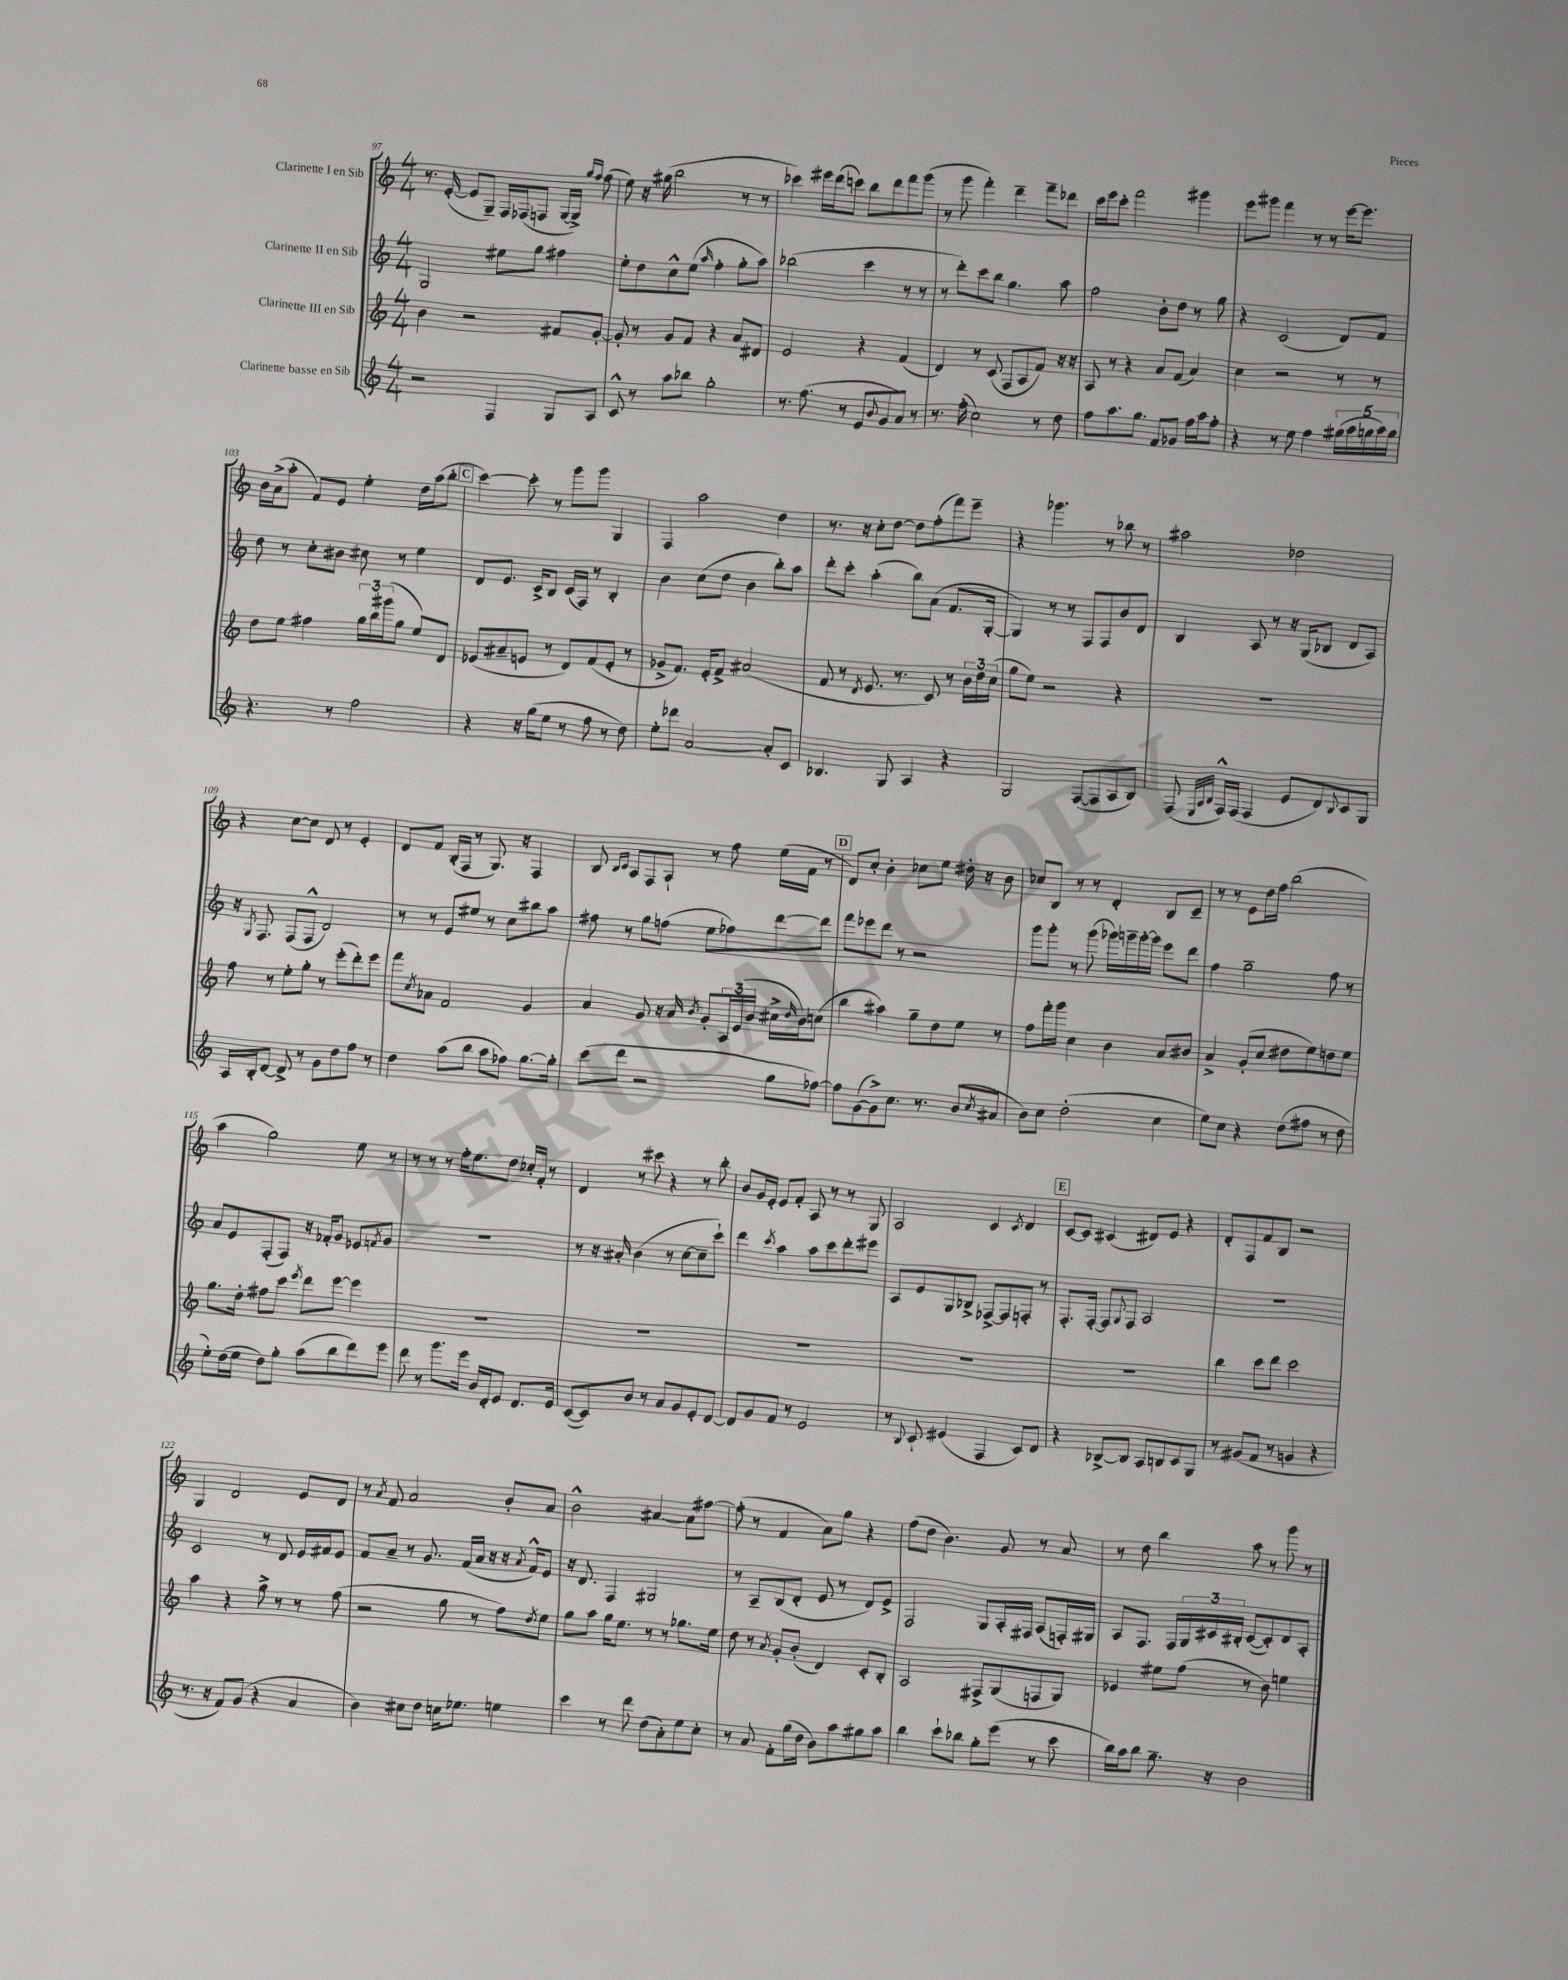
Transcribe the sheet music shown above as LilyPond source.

<<
\new StaffGroup <<
\new Staff = "s0" \with { instrumentName = "Clarinette I en Sib" } {
    \clef treble \key c \major \numericTimeSignature \time 4/4
    r8. e'16~-.( e'8 g8--) f16 fes16( f8 g16~ g16->) \grace { g''16 f''16 } f''8( |
    e''8) r16 gis''16( b''2 r8 r8 |
    ces'''4) eis'''16 d'''16( c'''8) b''8 d'''8 f'''8 g'''8( |
    r8 g'''8 f'''4-.) d'''4-- f'''8-- des'''8 |
    c'''16 e'''16 c'''8-. f'''2 gis'''4 |
    e'''8 gis'''8 f'''4 r8 r8 e'''16~ e'''8. |
    b'16 a'16->( a''8-. f'8) e'8 e''4-. d''16 a''16( b''8-. |
    \mark \markup { \box "C" } c'''4~) c'''8-. r8 g'''8 g'''8 g4 |
    f4 a''2 d''4 |
    r8. r16 c''8-. d''8~ d''8 f''8-.( f'''8) e'''8-- |
    r4 ges'''4. r8 bes''8 r8 |
    ais''2 des''2 |
    r4 c''8~ c''8 d'8 r8 e'4-. |
    d'8 f'8 b16-.( f16 r8 g8.) r16 f4 |
    b8 \grace { b16 c'16 } a8 f8 a8-! r8 f''8 e''16( f'16 r8 |
    \mark \markup { \box "D" } d'8) c''8-. b'4-. ces''8 e''8 dis''16-. r16 b'8 |
    ces''8 b8 r8 r8 d'4-. b8 c'8-- |
    r8 r8 e'8 d''16 f''16 b''2( |
    a''4 g''2) e''8 r8 |
    r8 r8 r8 f''16-. e''8. d''8 ces''16-. f'16-. r8 |
    d'4 r8 cis'''8 r4 r8 b''8-. |
    b'8 g'16 e'16-. e'8 f'8-. a8 r8 r8 g8 |
    a2 c'4 \acciaccatura { c'8 } d'4 |
    \mark \markup { \box "E" } c'8~ c'8 cis'4( dis'8) e'8 r4 |
    d'8-. f8 f'8 b8 r2 |
    g4 d'2 e'8 d'8 |
    r8 \acciaccatura { a'8 } f'8 a'2 b'8-. a'8 |
    b'2-^ ais'4~ ais'8 fis''8~ |
    fis''8-.( r8 f'4 a'8) g''8 r4 |
    f''8( d''8 b'4.) g'8 r8 a'8 |
    r8 d''8 b''4 a''8 r8 g'''8 r8 \bar "|." |
}
\new Staff = "s1" \with { instrumentName = "Clarinette II en Sib" } {
    \clef treble \key c \major \numericTimeSignature \time 4/4
    g2 eis''8 g''8 fis''4 |
    e''8-. d''8 c''8-^ e''8( \grace { a''16 } f''4-. g''8-. a''8) |
    bes''2( c'''4 r8 r8 |
    r8 d'''8-.) c'''8 b''8 g''4. a''8 |
    f''2 b'8-. d''8 r8 g''8 |
    r4 c'2( d'8) f'8 |
    d''8 r8 c''8-. bis'8 cis''8 r8 e''4 |
    \mark \markup { \box "C" } d'8 e'8. c'16-> b8 c'16( f16) r8 b4-. |
    b'4 c''8( d''8 b'4 b''8-.) a''8 |
    d'''8-. c'''8-. a''4-.( b''8) a'8( f'8. g16~-. |
    g4) r8 r8 f8 f8 b'8 d'8 |
    b4 a8 r8 r16 g16( bes8 d'8 a8) |
    r16 \acciaccatura { g8 } f8. f8( f8-^ d'2) |
    r8 r8 e'8 eis''8 r8 c''8 bis''8 a''8 |
    fis''8 r8 g''8 f''8( e''8 fes''8) d'''8~ d'''8 |
    \mark \markup { \box "D" } f'''8 ees'''8 d'''8 r8 r2 |
    g'''8 g'''8-. r8 g'''8( ges'''16) g'''16-- g'''16~-. g'''16 e'''8 d'''8 |
    f''4 g''2-- f''8 r8 |
    a'8 e'8 f8-.( f8) r16 fes'16-. g'8 ees'8 \acciaccatura { f'8 } g'8 |
    R1 |
    r8 r16 ais'16-. b'4( r8 c''8~ c''8-- c'''8-!) |
    d'''4 \acciaccatura { c'''8 } a''4 a''8 c'''8 d'''8-. eis'''8 |
    a8 e'8 g8 bes8-> fes8~-> fes8 f8-. r8 |
    \mark \markup { \box "E" } f8.-. f16~-. f8 \appoggiatura { g8 } f8 a2 |
    R1 |
    c'2 r8 d'8 e'16 fis'16 e'8 |
    f'8 a'8-- r8 g'8. f'16( a'16 r16 r16 \acciaccatura { a'8 } f'16-^) e'8 |
    r16 d'8. f4 gis2 |
    r8 a8-- b8( d'8-. e'8 r8 d'8) e'8-> |
    f2 g8 a16-. fis16 a8( f16-.) gis16 |
    a8 f8. f16 \tuplet 3/2 { g16 cis'16 bis16-. } cis'8~( cis'8-.) d'8 a8-. \bar "|." |
}
\new Staff = "s2" \with { instrumentName = "Clarinette III en Sib" } {
    \clef treble \key c \major \numericTimeSignature \time 4/4
    b'4 r2 fis'8 g'8~-. |
    g'8-. r8 g'8 f'8 r4 a'8 dis'8 |
    e'2 r4 f'4( |
    d'4) r8 c'8( f8 a8 f'8) r16 r16 |
    a8 r8 r4 a'8 f'8( a'4) |
    c''4 r2 r8 r8 |
    d''8 e''8 fis''4 \tuplet 3/2 { g''16 b''16 gis'''16( } g''8 e''8) d'8 |
    \mark \markup { \box "C" } ees'8( ais'8-- e'8 r8 d'8) f'8( e'8-. r8 |
    ges'8-> f'8.) e'16-. f'8-> ais'2( |
    f'8 r8 \acciaccatura { d'8 } e'8. r8. c'8) r8 \tuplet 3/2 { b'16 d''16 c''16( } |
    g''8 e''8) r2 r4 |
    R1 |
    f''8 r8 e''8-. g''8-. r8 e'''8-.( d'''8-.) e'''8 |
    f'''8 \acciaccatura { c''8 } aes'8 f'2 g'4 |
    a'4 g'8 r16 a'16 \acciaccatura { b'8 } g'8-. \tuplet 3/2 { a16 e'16( b'16 } cis''16-> \grace { d''16 } b'16) c''8( |
    \mark \markup { \box "D" } b''4 ais''4) g''8-- d''8 e''8 r8 |
    f''8 f'''16-. g'''16 c''4 b'4 a'8 bis'8 |
    a'4-> g'8-.( c''8 dis''8 e''8) d''8 e''8 |
    g''8. d''16-. fis''8 c'''8 \acciaccatura { e'''8 } d'''8 e'''8~ e'''4 |
    R1 |
    R1 |
    R1 |
    R1 |
    \mark \markup { \box "E" } R1 |
    b''4 c'''8 d'''8 c'''2 |
    a''4 r4 g''8-> r8 r8 f''8( |
    r2 g''8 r8 f''8) \acciaccatura { d''8 } e''8 |
    g''8 a''8 g''16 e''8. r8 r8 ges''8. e''16 |
    d''8 r8 \acciaccatura { a'8 } g'8-. b'8-.( d'4) c'8-. b8-. |
    a2 fis8-> g8( f8 g8) |
    ees'4 eis''8 f''8( r8 b'8) e''4 \bar "|." |
}
\new Staff = "s3" \with { instrumentName = "Clarinette basse en Sib" } {
    \clef treble \key c \major \numericTimeSignature \time 4/4
    r2 f4 g8 a8 |
    c'8-^ r8 a''8 bes''8 g''2-. |
    r8. f''8.( r8 e'8 \appoggiatura { b'8 } g'8 a'8) r8 |
    r8. f''16-.( c''2) r8 d''8 |
    f''8 a''8. g''8. f'8 ges'8 f''16 a''16 f''8-. |
    r4 r8 e''8 f''4 \tuplet 5/4 { gis''16( a''16 g''16 a''16) g''16 } |
    r4. r8 f''2 |
    \mark \markup { \box "C" } r4 r16 g''16( e''8 r8 f''8 r8 d''8) |
    e''8-. des'''8 a'2~ a'8-. c'8 |
    bes4. g8 a4 r4 |
    g2 f8~( f8 a8 b8) |
    f8( \grace { e32 a32 b32 } f16-^) f16( f4 e'8 d'8) \appoggiatura { b8 } c'8 g8 |
    a16 b16-. d'8~ d'8-> r8 g'8 d''8 f''8 r8 |
    d''4 a''8( b''8 a''8 fes''8) g''8.~ g''16-. |
    c'''8( d'''8 r2 g''8 fes''8~) |
    \mark \markup { \box "D" } fes''8 g'8~( g'8->) c''8. r8. b'8( \acciaccatura { c''8 } ais'8 |
    b'8) c''8 d''2-.( c''4 |
    e''8) c''8 r4 d''8( fis''8 r8 d''8 |
    e''8-.) d''16( e''16 d''8) g''8-. a''8( b''8 d'''8) e'''8 |
    d'''8 r8 g'''8. e'''16 b'16 d'16-. e'8 d'8. e'16 |
    c'8~( c'8) b'8 r8 a'8 g'8 e'8-. d'8~ |
    d'8 g'8 f'8 r8 e'2 |
    r8 \appoggiatura { b8 } c'8-! eis'4( f4 c'8) d'8 |
    \mark \markup { \box "E" } r4 bes8~-> bes8 a8 b8 c'8 g8 |
    r8 gis'8( f'8 r8 g'4 r4 |
    r8. r16 f'8) g'8( r4 a'4 |
    b'4) cis''8 d''8 c''16 ees''8. e''4 |
    c'''4 r8 d'''8 d''8( a'8-.) e''8 c''8-. |
    r8 a'8 f'8-. g''16( d''16 b'8) a''8 gis''8 a''8 |
    b''4 c'''8-! bes''8 g''8-. e'''8( r8 c'''8 |
    b''16) a''16 b''8 g''8.-- r16 b'2 \bar "|." |
}
>>
>>
\layout { \context { \Score currentBarNumber = #97 } }
